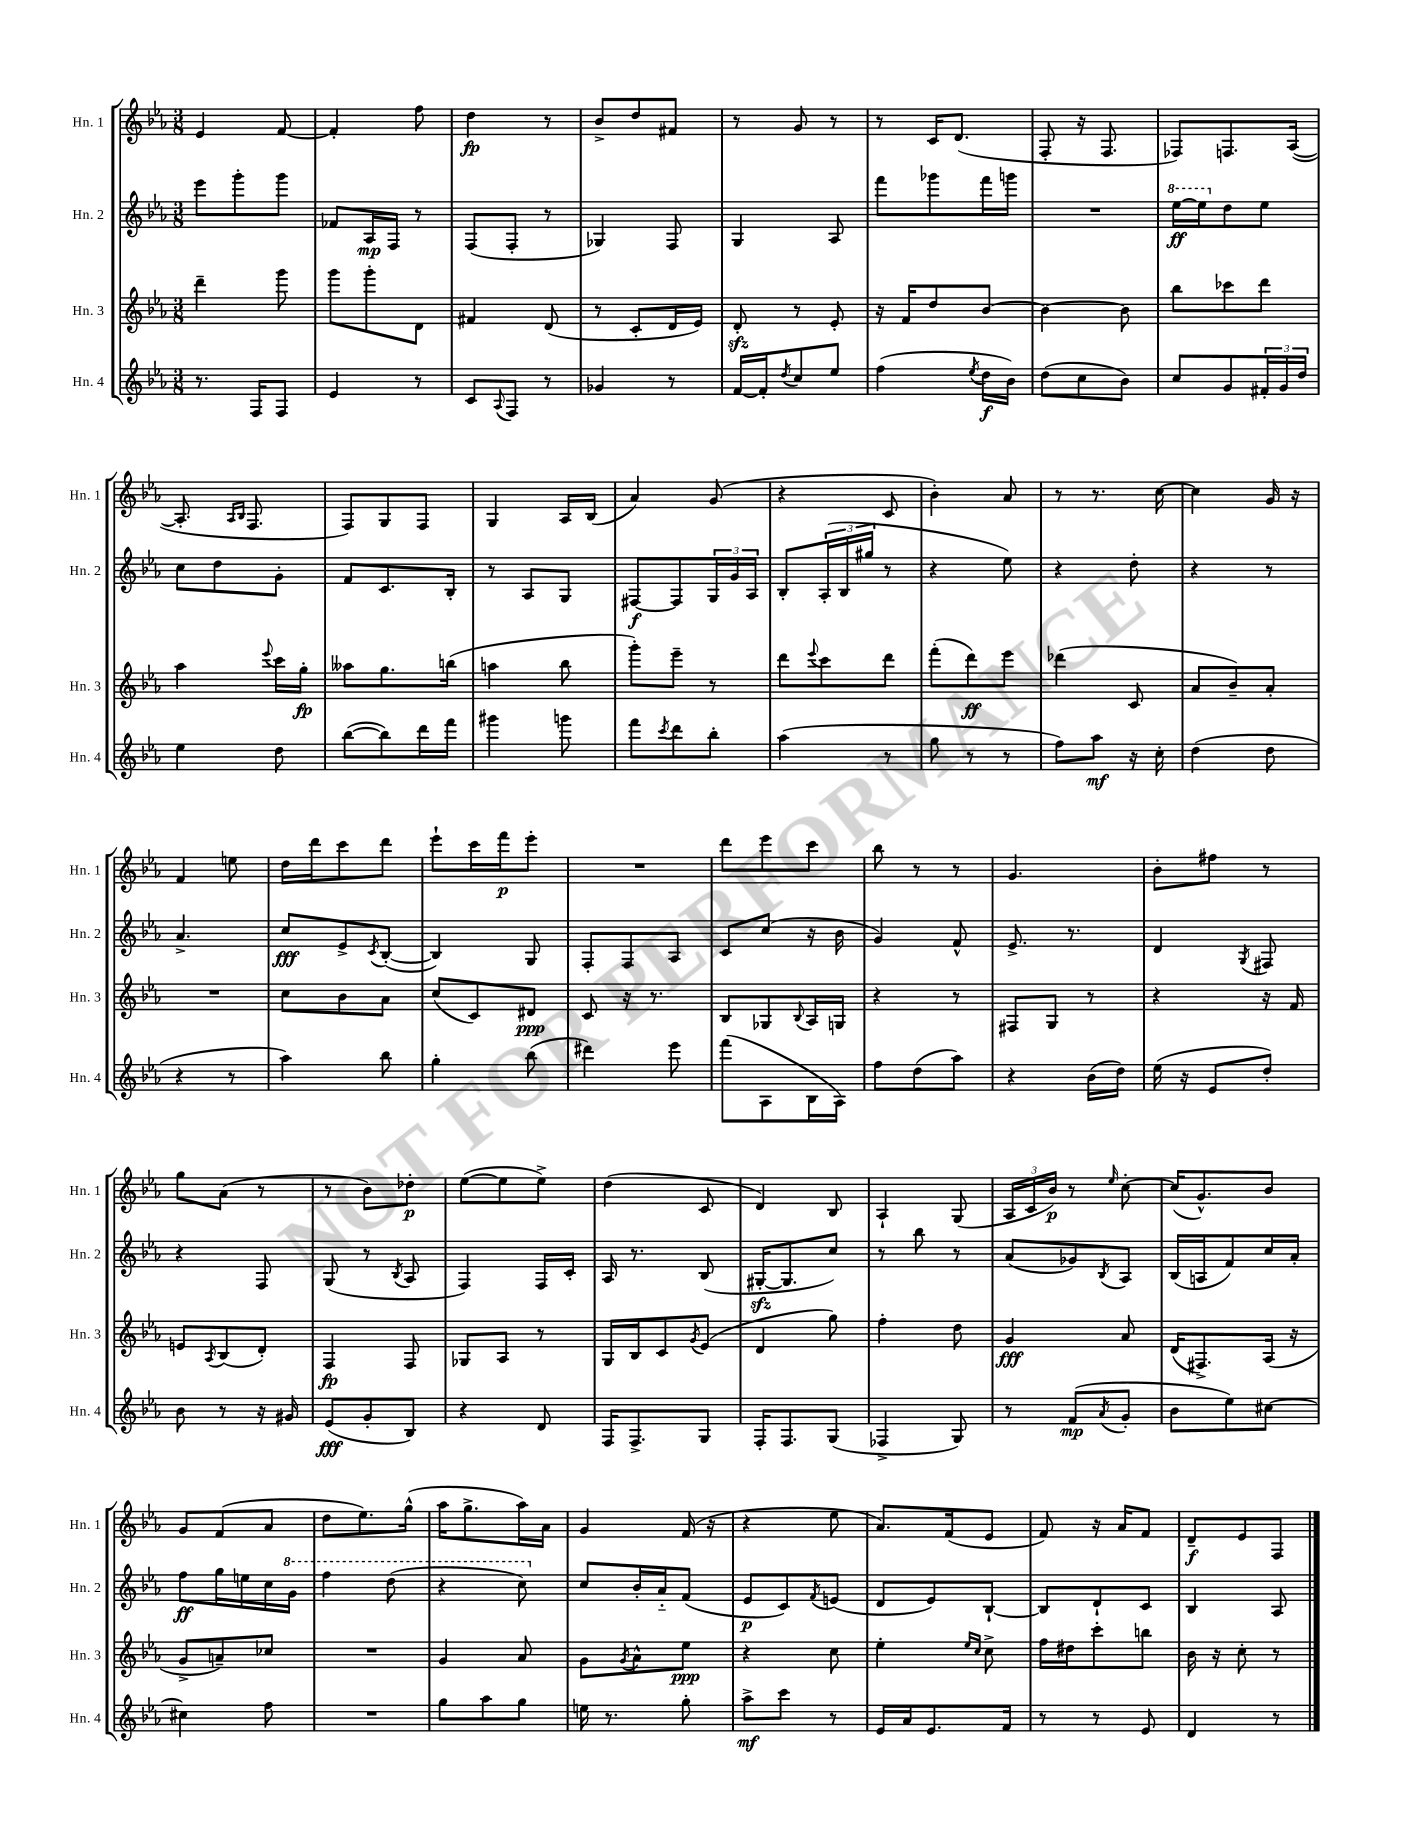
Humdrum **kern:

**kern	**kern	**kern	**kern
*staff4	*staff3	*staff2	*staff1
*clefG2	*clefG2	*clefG2	*clefG2
*k[b-e-a-]	*k[b-e-a-]	*k[b-e-a-]	*k[b-e-a-]
*M3/8	*M3/8	*M3/8	*M3/8
8.r	4ddd~	8eee-	4e-
.	.	8ggg'	.
16F	.	.	.
8F	8ggg	8ggg	[8f
=	=	=	=
4e-	8ggg	8f-	4f']
.	8ggg'	16A-	.
.	.	16F	.
8r	8d	8r	8ff
=	=	=	=
8c	4f#	(8F	4dd
8qqA-	.	.	.
8F	.	8F'	.
8r	(8d	8r	8r
=	=	=	=
4g-	8r	4G-)	8b-^
.	8c'	.	8dd
8r	16d	8F	8f#
.	16e-)	.	.
=	=	=	=
[16f	8d'	4G	8r
16f']	.	.	.
8qdd	.	.	.
8cc	8r	.	8g
8ee-	8e-'	8A-	8r
=	=	=	=
(4ff	16r	8fff	8r
.	16f	.	.
.	8dd	8ggg-	16c
.	.	.	(8.d
8qee-	.	.	.
16dd	[8b-	16fff	.
16b-)	.	16ggg	.
=	=	=	=
(8dd	4b-_	4.r	8F'
8cc	.	.	16r
.	.	.	8.F
8b-)	8b-]	.	.
=	=	=	=
8cc	8bb-	[16eee-	8F-)
.	.	16eee-]	.
8g	8ccc-	8dd	8.F
24f#'	8ddd	8ee-	.
24g	.	.	.
.	.	.	([16A-
24dd	.	.	.
=	=	=	=
4ee-	4aa-	8cc	8.A-']
.	.	8dd	.
.	.	.	16qqA-
.	.	.	16qqB-
.	.	.	8.F
.	8qqeee-	.	.
8dd	16ccc	8g'	.
.	16gg'	.	.
=	=	=	=
([8bb-	8aa--	8f	8F)
8bb-])	8.gg	8.c	8G
16ddd	.	.	8F
16fff	(16bb	16B-'	.
=	=	=	=
4ggg#	4aa	8r	4G
.	.	8A-	.
8ggg	8bb-	8G	16A-
.	.	.	(16B-
=	=	=	=
8fff	8ggg')	[8F#	4a-)
8qccc	.	.	.
8ddd	8eee-~	8F#]	.
8bb-'	8r	24G	(8g
.	.	24g	.
.	.	24A-	.
=	=	=	=
(4aa-	8ddd	8B-'	4r
.	8qqeee-	.	.
.	8ccc	(24A-'	.
.	.	24B-	.
.	.	24gg#	.
8r	8ddd	8r	8c
=	=	=	=
8gg	(8fff'	4r	4b-')
8r	8ddd)	.	.
8r	8eee-	8ee-)	8a-
=	=	=	=
8ff)	(4ddd-	4r	8r
8aa-	.	.	8.r
16r	8c	8dd'	.
16cc'	.	.	[16cc
=	=	=	=
(4dd	8a-	4r	4cc]
.	8b-~)	.	.
8dd	8a-'	8r	16g
.	.	.	16r
=	=	=	=
4r	4.r	4.a-^	4f
8r	.	.	8ee
=	=	=	=
4aa-)	8cc	8cc	16dd
.	.	.	16ddd
.	8b-	8e-^	8ccc
.	.	8qc	.
8bb-	8a-	([8B-'	8ddd
=	=	=	=
4gg'	(8cc	4B-])	8eee-`
.	8c)	.	16ccc
.	.	.	16fff
(8bb-	8d#	8G	8eee-'
=	=	=	=
4ddd#)	8c	8F'	4.r
.	16r	8F	.
.	8.r	.	.
8eee-	.	8A-	.
=	=	=	=
(8fff	8B-	8c	8ddd
8A-	8G-	(8cc	8eee-
.	8qqB-	.	.
16B-	16A-	16r	8ccc
16A-)	16G	16b-	.
=	=	=	=
8ff	4r	4g)	8bb-
(8dd	.	.	8r
8aa-)	8r	8f^^	8r
=	=	=	=
4r	8F#	8.e-^	4.g
.	8G	.	.
.	.	8.r	.
(16b-	8r	.	.
16dd)	.	.	.
=	=	=	=
(16ee-	4r	4d	8b-'
16r	.	.	.
8e-	.	.	8ff#
.	.	8qG	.
8dd')	16r	8F#	8r
.	16f	.	.
=	=	=	=
8b-	8e	4r	8gg
.	8qA-	.	.
8r	(8B-	.	(8a-
16r	8d')	8F	8r
16g#	.	.	.
=	=	=	=
(8e-	4F	(8G	8r
8g'	.	8r	8b-)
.	.	8qB-	.
8B-)	8F	8A-	8dd-'
=	=	=	=
4r	8G-	4F)	([8ee-
.	8A-	.	8ee-]
8d	8r	16F	8ee-^)
.	.	16c'	.
=	=	=	=
16F	16G	16A-	(4dd
8.F^	16B-	8.r	.
.	8c	.	.
.	8qg	.	.
8G	(8e-	(8B-	8c
=	=	=	=
16F'	4d	[16G#'	4d)
8.F	.	8.G#]	.
(8G	8gg)	8cc)	8B-
=	=	=	=
4F-^	4ff'	8r	4A-`
.	.	8bb-	.
8G)	8dd	8r	(8G
=	=	=	=
8r	4g	(8a-	24A-
.	.	.	24c
.	.	.	24b-)
(8f	.	8g-)	8r
8qa-	.	8qB-	16qqee-
8g'	8a-	8A-	[8cc'
=	=	=	=
8b-	(16d	(16B-	(16cc]
.	8.F#^)	16A	8.g^^)
8ee-)	.	8f)	.
[8cc#	(16A-	16cc	8b-
.	16r	16a-'	.
=	=	=	=
4cc#]	8g^	8ff	8g
.	8a~)	16gg	(8f
.	.	16ee	.
8ff	8cc-	16cc	8a-
.	.	16gg	.
=	=	=	=
4.r	4.r	4fff	8dd
.	.	.	8.ee-)
.	.	(8ddd	.
.	.	.	(16gg^^
=	=	=	=
8gg	4g	4r	16aa-
.	.	.	8.gg^
8aa-	.	.	.
8gg	8a-	8ccc)	16aa-)
.	.	.	16a-
=	=	=	=
16ee	8g	8cc	4g
8.r	.	.	.
.	8qg	.	.
.	8a-^^	16b-'	.
.	.	16a-'~	.
8gg'	8ee-	(8f	(16f
.	.	.	16r
=	=	=	=
8aa-^	4r	8e-	4r
8ccc	.	8c)	.
.	.	8qf	.
8r	8cc	(8e	8ee-
=	=	=	=
16e-	4ee-'	8d	8.a-)
16a-	.	.	.
8.e-	.	8e-)	.
.	.	.	(16f
.	16qqee-	.	.
.	16qqcc	.	.
.	8cc^	[8B-`	8e-
16f	.	.	.
=	=	=	=
8r	16ff	8B-]	8f)
.	16dd#	.	.
8r	8ccc'	8d`	16r
.	.	.	16a-
8e-	8bb	8c	8f
=	=	=	=
4d	16b-	4B-	8d~
.	16r	.	.
.	8cc'	.	8e-
8r	8r	8A-	8F
==	==	==	==
*-	*-	*-	*-
